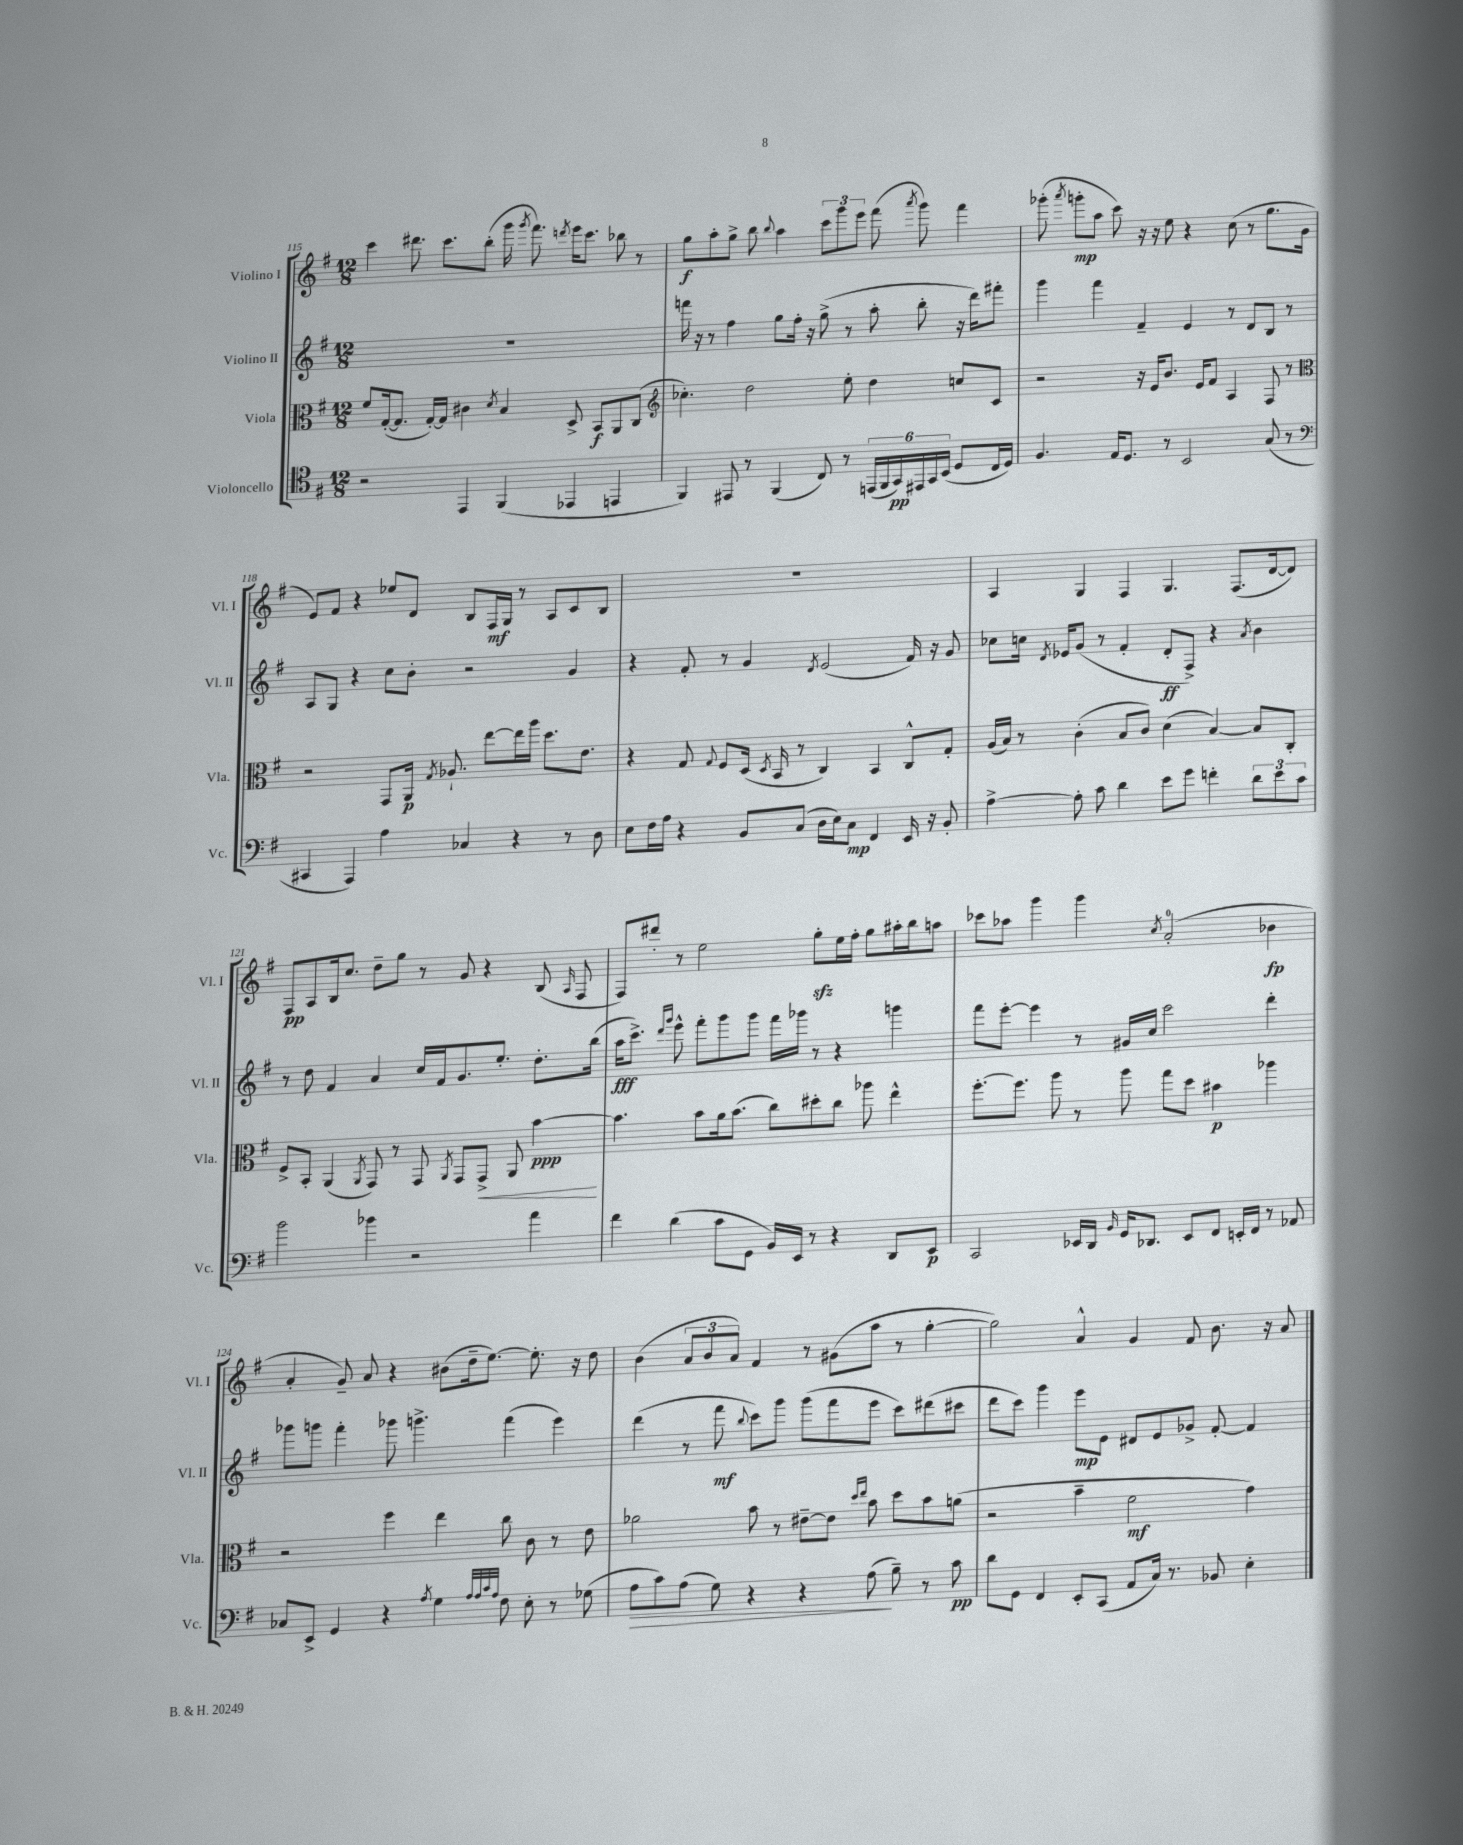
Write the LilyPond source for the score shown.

<<
\new StaffGroup <<
\new Staff = "s0" \with { instrumentName = "Violino I" shortInstrumentName = "Vl. I" } {
    \clef treble \key g \major \numericTimeSignature \time 12/8
    \autoBeamOff c'''4 dis'''8. c'''8.[ b''8]-.( g'''16 \acciaccatura { g'''8 } fis'''8.) \acciaccatura { d'''8 } e'''16[ c'''8.] bes''8 r8 |
    g''8[\f a''8-. g''8]-> b''8 \appoggiatura { b''8 } a''4 \tuplet 3/2 { c'''8[ g'''8 e'''8] } fis'''8( \acciaccatura { a'''8 } g'''8) fis'''4 |
    ges'''8-.( \acciaccatura { a'''8 } g'''8[-.\mp a''8] c'''8) r16 r16 e''8 r4 c''8( r8 g''8.[ g'16] |
    e'8[) fis'8] r4 ees''8[ d'8] b8[ fis16\mf g16] r8 a8[ c'8 b8] |
    R1. |
    a4 g4 fis4 g4. fis8.[( d'16~ d'8]) |
    fis8[\pp a8 b16 c''8.] d''8[-- g''8] r8 g'8 r4 b8( \grace { a16 } fis8 |
    fis8[) dis'''8]-. r8 e''2 g''8[-.\sfz e''16 fis''16]-. g''8[ ais''16-. b''16 a''8] |
    ces'''8[ aes''8] g'''4 g'''4 \acciaccatura { c''8 } a'2-0-.( bes'4\fp |
    a'4-. g'8--) a'8 r4 bis'8[( d''16-- e''8.]~) e''8.-. r16 d''8 |
    b'4( \tuplet 3/2 { a'8[ b'8 a'8]) } fis'4 r8 gis'8[( a''8] r8 g''4~-. |
    g''2) a'4-^ g'4 fis'8 b'8. r16 a'8 \bar "|." |
}
\new Staff = "s1" \with { instrumentName = "Violino II" shortInstrumentName = "Vl. II" } {
    \clef treble \key g \major \numericTimeSignature \time 12/8
    \autoBeamOff R1. |
    f'''16 r16 r8 fis''4 g''8[ fis''16]-. r16 g''8->( r8 a''8-. b''8-. r16 d'''16[) fis'''8]-. |
    g'''4 fis'''4 fis'4-- e'4 r8 d'8[ b8] r8 |
    a8[ g8] r4 c''8[ b'8]-. r2 g'4 |
    r4 fis'8-. r8 g'4 \acciaccatura { d'8 } e'2( fis'16) r16 g'8 |
    ces''8[ c''16] \acciaccatura { d'8 } ees'16[ g'8]( r8 fis'4-. d'8[-.\ff fis8]->) r4 \acciaccatura { a'8 } b'4 |
    r8 d''8 fis'4 a'4 c''16[ fis'16 g'8. e''8.]-. d''8.[-. b''16]( |
    a''16[\fff c'''8.]->) \grace { d'''16[ g'''16] } e'''8-^ fis'''8[-. g'''8 g'''8] fis'''16[ ges'''16] r8 r4 g'''4 |
    fis'''8[ e'''8]~-. e'''4 r8 gis'16[ c''16] c'''2 d'''4-. |
    ges'''8[ g'''8] fis'''4-. ges'''8 g'''4.-> fis'''4( e'''4) |
    d'''4( r8 fis'''8\mf \appoggiatura { b''8 } c'''8[) g'''8] g'''8[( fis'''8 e'''8] c'''8[) dis'''8( cis'''8] |
    d'''8[ c'''8]) g'''4 e'''8[\mp e'8] dis'8[ e'8 ges'8]-> fis'8~-. fis'4 \bar "|." |
}
\new Staff = "s2" \with { instrumentName = "Viola" shortInstrumentName = "Vla." } {
    \clef alto \key g \major \numericTimeSignature \time 12/8
    \autoBeamOff fis'8[ g16~-.( g8.] g16[~-.) g16] cis'4 \acciaccatura { d'8 } b4 d8-> b,8[\f a,8 c8]( |
    \clef treble ces''4.-.) d''2 e''8-. d''4 c''8[ c'8] |
    r2 r16 e'16[ b'8.] e'16[ fis'8] a4 fis8 r8 |
    \clef alto r2 g,8[ a,16]\p \acciaccatura { g8 } aes8.-! e''8[~ e''16 a''16] d''8.[ e'8.] |
    r4 g8 \appoggiatura { g8 } fis8[ d16]( \acciaccatura { d8 } b,16 r8 c4) b,4 c8[-^ g8]-. |
    a16[( b16]) r8 c'4-.( b8[ c'8]) d'4( b4~) b8[ c8]-. |
    fis8[-> b,8]-. a,4( \acciaccatura { a,8 } g,8) r8 g,8 \acciaccatura { a,8 } g,8[ g,8]->\< a,8 b'4~\ppp\! |
    b'4. b'8[ a'16 b'8.]( c''8[) dis''8-. c''8] aes''8 e''4-^ |
    fis''8.[~-. fis''8.] a''8 r8 a''8 g''8[ d''8] bis'4\p aes''4 |
    r2 fis''4 e''4 c''8 c'8 r8 e'8 |
    aes'2 b'8 r8 eis'8[~-- eis'8] \grace { d''16[ e''16] } b'8 d''8[ b'8 a'8]( |
    r2 b'4-- fis'2\mf g'4) \bar "|." |
}
\new Staff = "s3" \with { instrumentName = "Violoncello" shortInstrumentName = "Vc." } {
    \clef tenor \key g \major \numericTimeSignature \time 12/8
    \autoBeamOff r2 e,4 fis,4( ees,4 e,4 |
    fis,4) eis,8 r8 fis,4( c8) r8 \tuplet 6/4 { e,16[( fis,16 g,16\pp) eis,16 g,16 b,16]( } d8[ c16 d16]) |
    fis4. e16[ d8.] r8 b,2 g8( r8 |
    \clef bass cis,4 a,,4) a4 ces4 r4 r8 d8 |
    e8[ fis16 a16] r4 b,8[ c8]( d16[ e16) c8]\mp fis,4 e,16 r16 b,8-. |
    a4~-> a8-. c'8 d'4 e'8[ g'8] f'4-. \tuplet 3/2 { d'8[ e'8 c'8] } |
    b'2 bes'4 r2 a'4 |
    fis'4 d'4( c'8[ g,8] b,16[) e,16] r8 r4 d,8[ e,8]\p |
    c,2 ees,16[ d,16] \grace { b,16 } g,16[ des,8.] ees,8[ fis,8] e,16[-. fis,16] r8 aes,8 |
    ces8[ e,8]-> g,4 r4 \acciaccatura { a8 } g4 \grace { a32[ a32 c'32 a32] } fis8 e8-. r8 ges8( |
    a8[\> c'8) a8]( g8) r4 r4 a8\!( b8--) r8 c'8\pp |
    d'8[ g,8] fis,4 e,8[-. c,8]( a,8[ c16]) r8. bes,8 e4-. \bar "|." |
}
>>
>>
\layout { \context { \Score currentBarNumber = #115 } }
